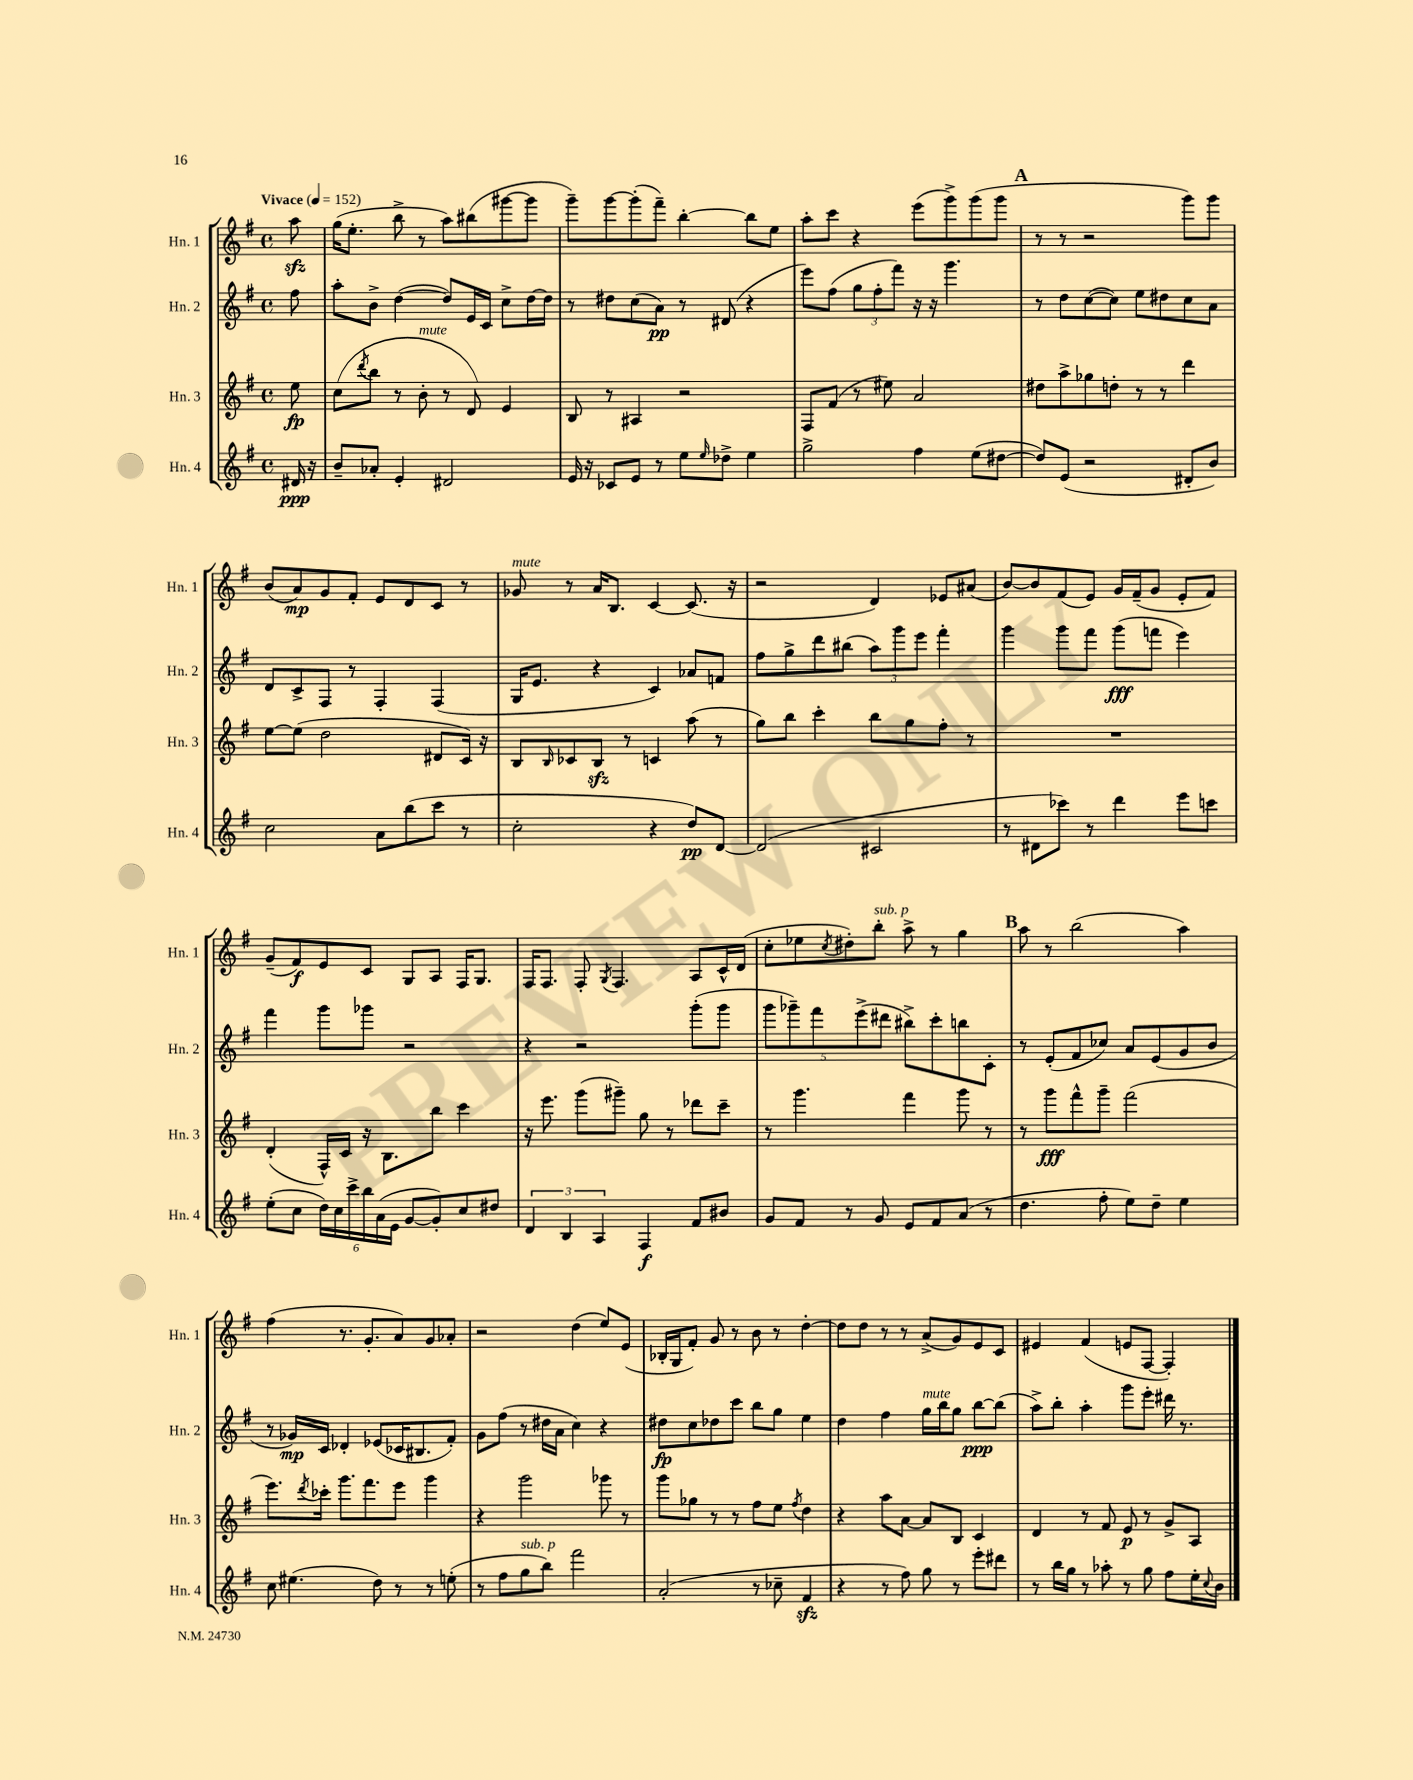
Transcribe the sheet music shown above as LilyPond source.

<<
\new StaffGroup <<
\new Staff = "s0" \with { instrumentName = "Hn. 1" shortInstrumentName = "Hn. 1" } {
    \clef treble \key g \major \defaultTimeSignature \time 4/4 \partial 8 \tempo "Vivace" 4 = 152
    a''8\sfz |
    g''16( e''8.-. b''8-> r8 a''8) bis''8( gis'''8~ gis'''8 |
    g'''8--) g'''8~ g'''8-.( fis'''8--) b''4~-. b''8 e''8 |
    a''8-. c'''8 r4 e'''8( g'''8->) g'''8( g'''8 |
    \mark \markup { \bold "A" } r8 r8 r2 g'''8) g'''8 |
    b'8( a'8\mp) g'8 fis'8-. e'8 d'8 c'8 r8 |
    ges'8^\markup { \italic "mute" } r8 a'16 b8. c'4~ c'8.( r16 |
    r2 d'4) ees'8 ais'8( |
    b'8~) b'8 fis'8( e'8) g'16 fis'16--( g'8 e'8-. fis'8) |
    g'8--( fis'8\f) e'8 c'8 g8 a8 fis16 g8. |
    fis16 fis8. fis8-. \acciaccatura { g8 } fis4. a8 c'16-^ d'16( |
    c''8-. ees''8 \acciaccatura { c''8 } dis''8-.) b''8-.^\markup { \italic "sub. p" } a''8-> r8 g''4 |
    \mark \markup { \bold "B" } a''8 r8 b''2( a''4) |
    fis''4( r8. g'8.-. a'8) g'8 aes'8-. |
    r2 d''4( e''8) e'8( |
    bes16-. g16 fis'8-.) g'8 r8 b'8 r8 d''4~-. |
    d''8 d''8 r8 r8 a'8->( g'8) e'8 c'8 |
    eis'4 fis'4( e'8 fis8~ fis4-.) \bar "|." |
}
\new Staff = "s1" \with { instrumentName = "Hn. 2" shortInstrumentName = "Hn. 2" } {
    \clef treble \key g \major \defaultTimeSignature \time 4/4 \partial 8
    fis''8 |
    a''8-. b'8-> d''4~( d''8) e'16 c'16 c''8-> d''16~ d''16 |
    r8 dis''8 c''8( a'8\pp) r8 dis'8( r4 |
    e'''8) fis''8( \tuplet 3/2 { g''8 fis''8-. fis'''8) } r16 r16 g'''4. |
    \mark \markup { \bold "A" } r8 d''8 c''8~( c''8) e''8 dis''8 c''8 a'8 |
    d'8 c'8-> fis8 r8 fis4-. fis4( |
    g16 e'8. r4 c'4) aes'8 f'8 |
    fis''8 g''8-> d'''8 bis''8( \tuplet 3/2 { a''8) g'''8 e'''8 } fis'''4-. |
    g'''4 g'''8 fis'''8 g'''8\fff( f'''8 e'''4) |
    fis'''4 g'''8 ges'''8 r2 |
    r4 r2 g'''8-.( g'''8 |
    \tuplet 5/4 { g'''8 ges'''8--) fis'''8 e'''8->( dis'''8 } bis''8->) c'''8-. b''8 c'8-. |
    \mark \markup { \bold "B" } r8 e'8-.( fis'8 ces''8) a'8 e'8( g'8 b'8 |
    r8 ges'16\mp) c'16 des'4-. ees'8( ces'16 bis8. fis'8-.) |
    g'8 fis''8( r8 dis''16 a'16 c''4) r4 |
    dis''8\fp c''8 des''8 c'''8 b''8 g''8 e''4 |
    d''4 fis''4 g''16^\markup { \italic "mute" } b''16 g''8 b''8~\ppp b''8( |
    a''8->) b''8-. a''4-. g'''8 e'''8-. dis'''16 r8. \bar "|." |
}
\new Staff = "s2" \with { instrumentName = "Hn. 3" shortInstrumentName = "Hn. 3" } {
    \clef treble \key g \major \defaultTimeSignature \time 4/4 \partial 8
    e''8\fp |
    c''8( \acciaccatura { d'''8 } b''8 r8 b'8-.^\markup { \italic "mute" } r8 d'8) e'4 |
    b8 r8 ais4 r2 |
    fis8 fis'8( r8 eis''8) a'2 |
    \mark \markup { \bold "A" } dis''8 a''8-> ges''8 d''8-. r8 r8 d'''4 |
    e''8~ e''8( d''2 dis'8 c'16) r16 |
    b8 \grace { b16 } ces'8 b8\sfz r8 c'4 a''8( r8 |
    g''8) b''8 c'''4-. b''8 g''8 fis''8-. r8 |
    R1 |
    d'4-.( fis16-^) c'16 r16 b8. b''8 c'''4 |
    r16 e'''8. g'''8( gis'''8--) g''8 r8 des'''8 c'''8-- |
    r8 g'''4. fis'''4 g'''8 r8 |
    \mark \markup { \bold "B" } r8 g'''8\fff fis'''8-^ g'''8-- fis'''2( |
    e'''8.) \acciaccatura { d'''8 } ces'''16-. g'''8. fis'''8. e'''8 g'''4 |
    r4 g'''2 ges'''8 r8 |
    g'''8 ges''8 r8 r8 fis''8 e''8 \acciaccatura { fis''8 } d''4 |
    r4 a''8 a'8~ a'8 b8 c'4 |
    d'4 r8 fis'8 e'8\p r8 g'8-> a8 \bar "|." |
}
\new Staff = "s3" \with { instrumentName = "Hn. 4" shortInstrumentName = "Hn. 4" } {
    \clef treble \key g \major \defaultTimeSignature \time 4/4 \partial 8
    dis'16\ppp r16 |
    b'8-- aes'8-. e'4-. dis'2 |
    e'16 r16 ces'8 e'8 r8 e''8 \grace { e''16 } des''8-> e''4 |
    g''2-> fis''4 e''8( dis''8~ |
    \mark \markup { \bold "A" } dis''8) e'8( r2 dis'8-. b'8) |
    c''2 a'8 b''8( c'''8 r8 |
    c''2-. r4 d''8\pp) d'8~ |
    d'2( cis'2 |
    r8 dis'8 ces'''8) r8 d'''4 e'''8 c'''8 |
    e''8-.( c''8 \tuplet 6/4 { d''16) c''16 c'''16-> b''16 a'16( e'16 } g'8~ g'8-.) c''8 dis''8 |
    \tuplet 3/2 { d'4 b4 a4 } fis4\f fis'8 bis'8 |
    g'8 fis'8 r8 g'8 e'8 fis'8 a'8( r8 |
    \mark \markup { \bold "B" } d''4. fis''8-. e''8) d''8-- e''4 |
    c''8 eis''4.( d''8) r8 r8 e''8-.( |
    r8 fis''8 g''8^\markup { \italic "sub. p" } b''8) fis'''2 |
    a'2-.( r8 ces''8-- fis'4\sfz |
    r4 r8 fis''8) g''8 r8 e'''8-. dis'''8 |
    r8 b''16 g''16 r8 aes''8-. r8 g''8 fis''8 e''16-. \appoggiatura { c''8 } b'16 \bar "|." |
}
>>
>>
\layout { \context { \Score \remove "Bar_number_engraver" } }
